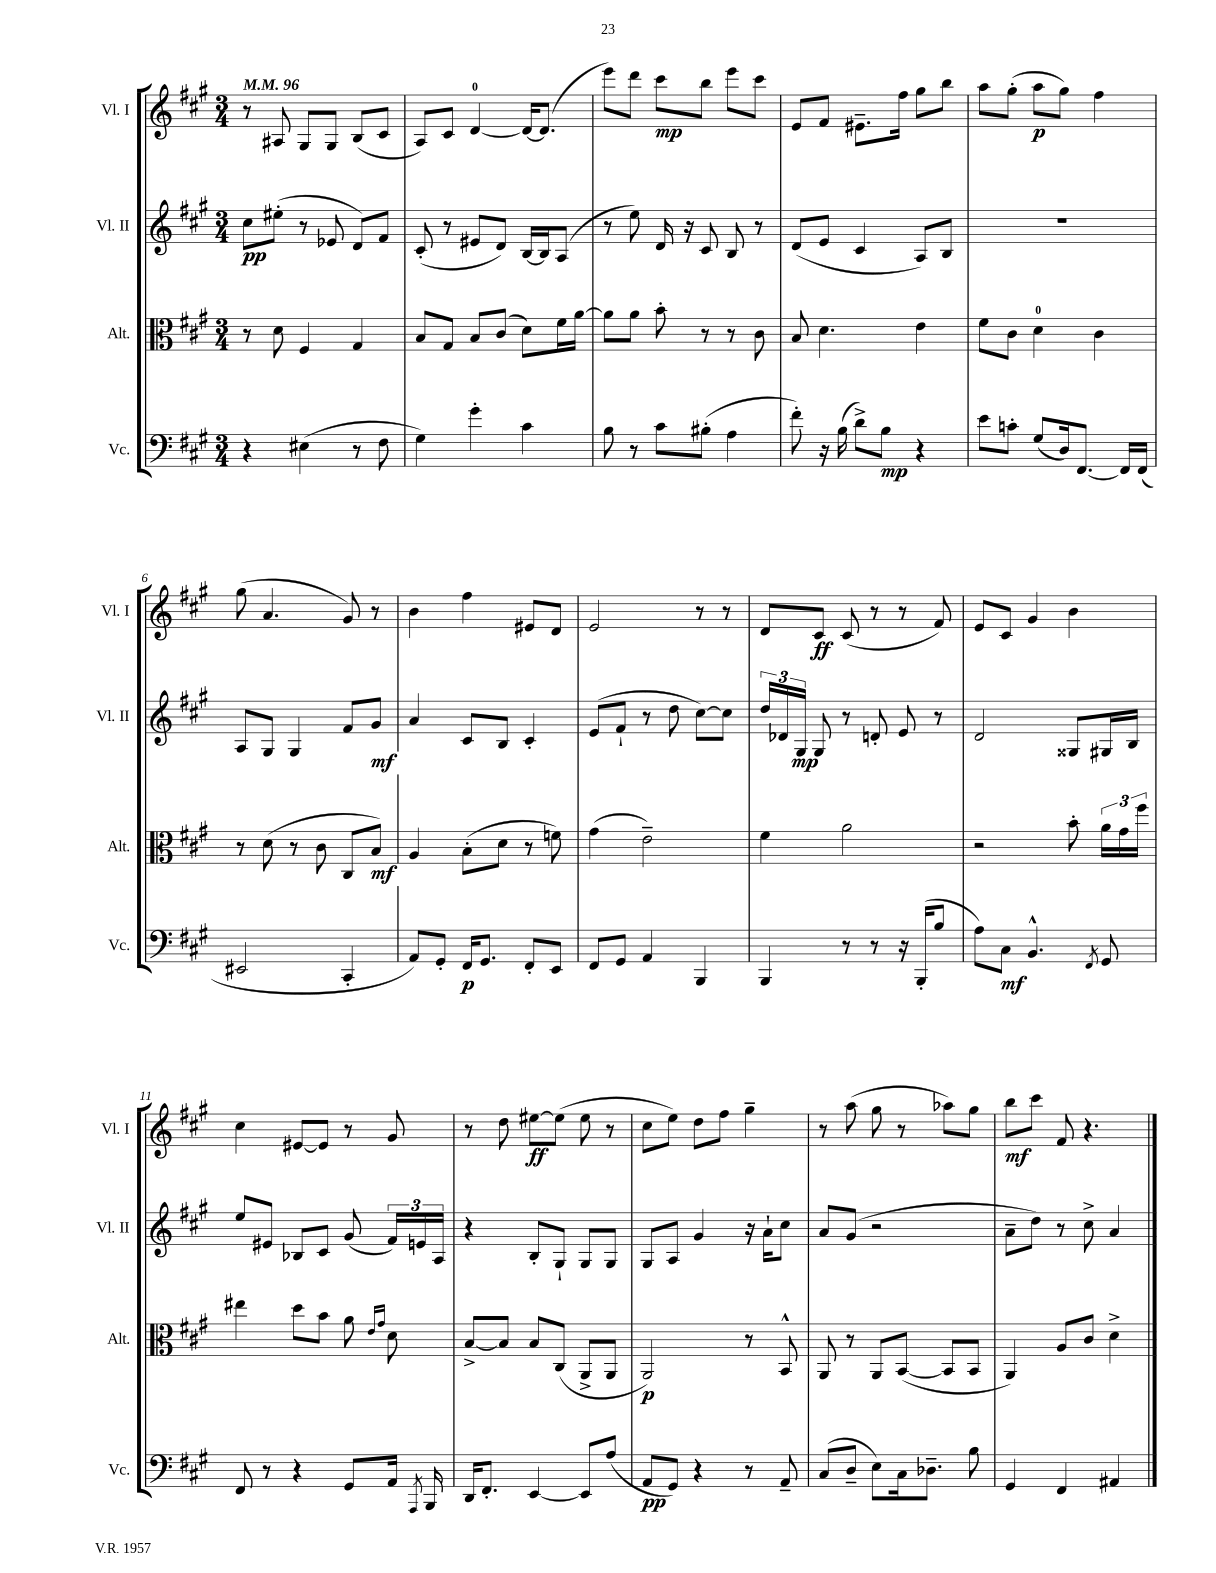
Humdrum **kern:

**kern	**kern	**kern	**kern
*staff4	*staff3	*staff2	*staff1
*clefF4	*clefC3	*clefG2	*clefG2
*k[f#c#g#]	*k[f#c#g#]	*k[f#c#g#]	*k[f#c#g#]
*M3/4	*M3/4	*M3/4	*M3/4
*MM96	*MM96	*MM96	*MM96
4r	8r	8cc#\L	8r
.	8d\	(8ee#'\J	8A#/
(4E#\	4F#/	8r	8G#/L
.	.	8e-/	8G#/J
8r	4G#/	8d/L)	(8B/L
8F#\	.	8f#/J	8c#/J
=	=	=	=
4G#\)	8B/L	(8c#'/	8A/L)
.	8G#/J	8r	8c#/J
4g#'\	8B/L	8e#/L	[4d/
.	(8c#/J	8d/J)	.
4c#\	8d\L)	[16B/LL	16d/_LK
.	.	16B/]J	(8.d/]J
.	16f#\L	(8A/J	.
.	[16a\JJ	.	.
=	=	=	=
8B\	8a\]L	8r	8eee\L)
8r	8a\J	8ee\)	8ddd\J
8c#\L	8b'\	16d/	8ccc#\L
.	.	16r	.
(8B#'\J	8r	8c#/	8bb\J
4A\	8r	8B/	8eee\L
.	8c#\	8r	8ccc#\J
=	=	=	=
8f#'\)	8B/	(8d/L	8e/L
16r	4.d\	8e/J	8f#/J
(16B\	.	.	.
8d^\L)	.	4c#/	8.e#~\L
8B\J	.	.	.
.	.	.	16ff#\Jk
4r	4e\	8A/L)	8gg#\L
.	.	8B/J	8bb\J
=	=	=	=
8e\L	8f#\L	2.r	8aa\L
8c'\J	8c#\J	.	(8gg#'\J
(8G#/L	4d\	.	8aa\L
16D/k)	.	.	8gg#\J)
[8.FF#/J	.	.	.
.	4c#\	.	4ff#\
16FF#/]LL	.	.	.
(16FF#/JJ	.	.	.
=	=	=	=
2EE#/	8r	8A/L	(8gg#\
.	(8d\	8G#/J	4.a/
.	8r	4G#/	.
.	8c#\	.	.
4CC#'/	8C#/L	8f#/L	8g#/)
.	8B/J)	8g#/J	8r
=	=	=	=
8AA/L)	4A/	4a/	4b\
8GG#'/J	.	.	.
16FF#/LK	(8B'\L	8c#/L	4ff#\
8.GG#/J	.	.	.
.	8d\J	8B/J	.
8FF#'/L	8r	4c#'/	8e#/L
8EE/J	8f\)	.	8d/J
=	=	=	=
8FF#/L	(4g#\	(8e/L	2e/
8GG#/J	.	8f#`/J	.
4AA/	2e~\)	8r	.
.	.	8dd\	.
4BBB/	.	[8cc#\L)	8r
.	.	8cc#\]J	8r
=	=	=	=
4BBB/	4f#\	24dd/LL	8d/L
.	.	24d-/	.
.	.	24G#/JJ	.
.	.	8G#/	8c#/J
8r	2a\	8r	(8c#/
8r	.	8d'/	8r
16r	.	8e/	8r
(16BBB'/LK	.	.	.
8B/J	.	8r	8f#/)
=	=	=	=
8A\L)	2r	2d/	8e/L
8C#\J	.	.	8c#/J
4.BB^^/	.	.	4g#/
.	8b'\	8G##/L	4b\
8qFF#/	.	.	.
8GG#/	24a\LL	16G#/L	.
.	24g#\	.	.
.	.	16B/JJ	.
.	24ff#\JJ	.	.
=	=	=	=
8FF#/	4ee#\	8ee/L	4cc#\
8r	.	8e#/J	.
4r	8dd\L	8B-/L	[8e#/L
.	8b\J	8c#/J	8e#/]J
8GG#/L	8a\	(8g#/	8r
.	16qqe/LL	.	.
.	16qqg#/JJ	.	.
16AA/Jk	8d\	24f#/LL)	8g#/
.	.	24e/	.
8qAAA/	.	.	.
16BBB/	.	.	.
.	.	24A/JJ	.
=	=	=	=
16DD/LK	[8B^/L	4r	8r
8.FF#'/J	.	.	.
.	8B/]J	.	8dd\
[4EE/	8B/L	8B'/L	[8ee#\L
.	(8C#/J	8G#`/J	(8ee#\]J
8EE/]L	8AA^/L	8G#/L	8ee#\
(8A/J	8AA/J	8G#/J	8r
=	=	=	=
8AA/L	2AA/)	8G#/L	8cc#\L
8GG#/J)	.	8A/J	8ee\J)
4r	.	4g#/	8dd\L
.	.	.	8ff#\J
8r	8r	16r	4gg#~\
.	.	16a`\LK	.
8AA~/	8BB^^/	8cc#\J	.
=	=	=	=
(8C#/L	8AA/	8a/L	8r
8D~/J	8r	(8g#/J	(8aa\
8E\L)	8AA/L	2r	8gg#\
16C#\k	([8BB/J	.	8r
8.D-~\J	.	.	.
.	8BB/]L	.	8aa-\L)
8B\	8BB/J	.	8gg#\J
=	=	=	=
4GG#/	4AA/)	8a~\L	8bb\L
.	.	8dd\J)	8ccc#\J
4FF#/	8A/L	8r	8f#/
.	8c#/J	8cc#^\	4.r
4AA#/	4d^\	4a/	.
==	==	==	==
*-	*-	*-	*-
